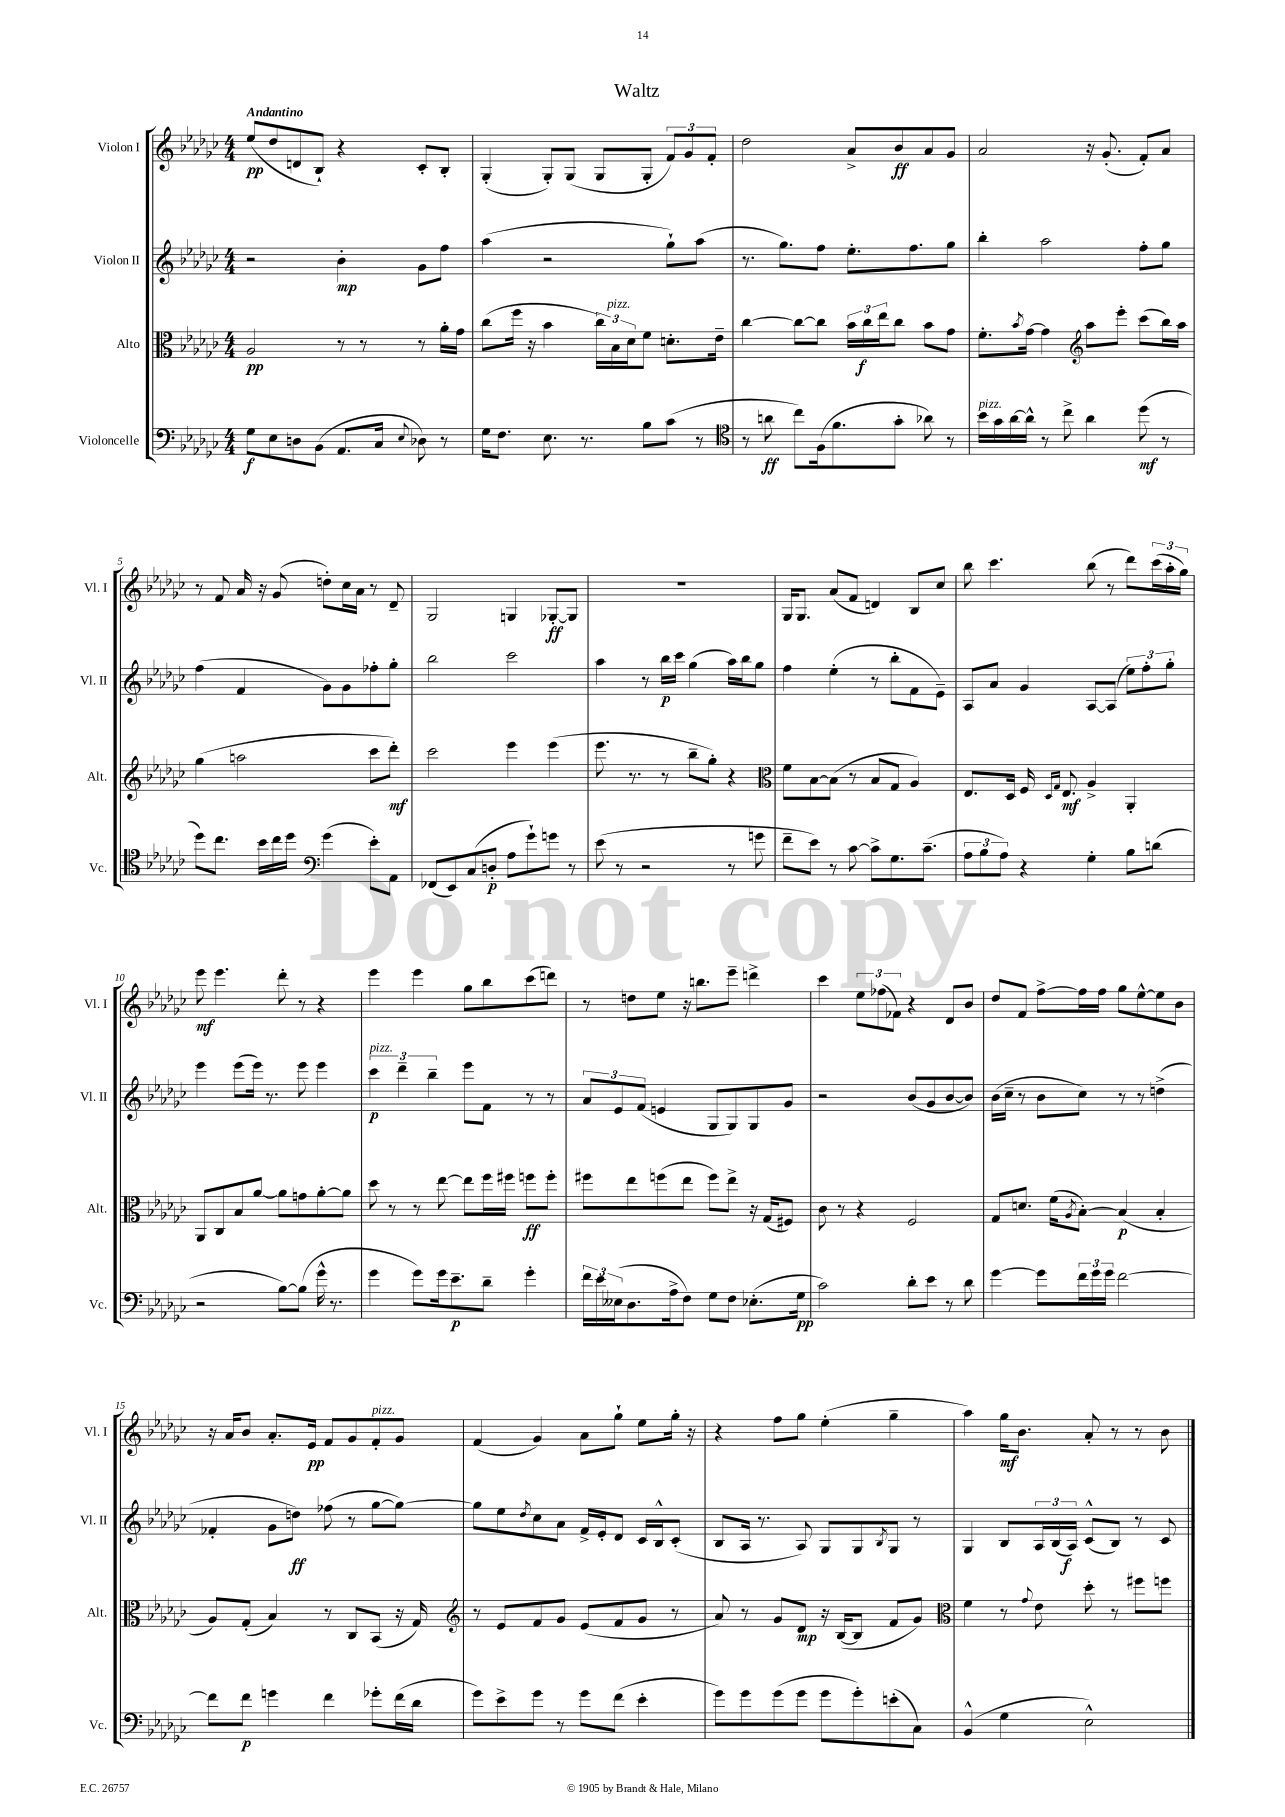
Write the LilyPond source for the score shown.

\header { title = "Waltz" }
<<
\new StaffGroup <<
\new Staff = "s0" \with { instrumentName = "Violon I" shortInstrumentName = "Vl. I" } {
    \clef treble \key ges \major \numericTimeSignature \time 4/4 \tempo "Andantino"
    ees''8\pp( des''8 d'8 bes8-!) r4 ces'8-. bes8-. |
    ges4-.( ges8-.) ges8( ges8 ges8-. \tuplet 3/2 { f'8) ges'8 f'8-. } |
    des''2 aes'8-> bes'8\ff aes'8 ges'8 |
    aes'2 r16 ges'8.-.( f'8-.) aes'8 |
    r8 f'8 aes'16 r16 ges'8( d''8-.) ces''16 aes'16 r8 des'8-- |
    ges2 g4 ges8~-.\ff ges8 |
    R1 |
    ges16 ges8. aes'8( f'8 d'4) bes8 ces''8 |
    bes''8 ces'''4. bes''8( r8 des'''8) \tuplet 3/2 { ces'''16( aes''16-. ges''16) } |
    ees'''8\mf ees'''4. des'''8-. r8 r4 |
    ees'''4 ees'''4 ges''8 bes''8 ces'''8( d'''8) |
    r8 d''8 ees''8 r16 b''8. ees'''8-- d'''4-> |
    ces'''4 \tuplet 3/2 { ees''8 fes''8( fes'8) } r4 des'8 bes'8 |
    des''8 f'8 f''8~-> f''16 f''16 ges''8 ees''8~-^ ees''8 bes'8 |
    r16 aes'16 bes'8 aes'8.-. ees'16\pp f'8 ges'8 f'8-.^\markup { \italic "pizz." } ges'8 |
    f'4( ges'4) aes'8 ges''8-! ees''8 ges''16-. r16 |
    r4 f''8 ges''8 ees''4-.( ges''4-- |
    aes''4) ges''16\mf bes'8. aes'8-. r8 r8 bes'8 \bar "|." |
}
\new Staff = "s1" \with { instrumentName = "Violon II" shortInstrumentName = "Vl. II" } {
    \clef treble \key ges \major \numericTimeSignature \time 4/4
    r2 bes'4-.\mp ges'8 f''8 |
    aes''4( r2 ges''8-!) aes''8( |
    r8. ges''8.) f''8 ees''8.-. f''8. ges''8 |
    bes''4-. aes''2 f''8-. ges''8 |
    f''4( f'4 ges'8) ges'8 fes''8-. ges''8-. |
    bes''2 ces'''2 |
    aes''4 r8 bes''16\p ces'''16 ges''4( aes''16) bes''16 ges''8 |
    f''4 ees''4-.( r8 bes''8-. f'8 ees'8--) |
    aes8 aes'8 ges'4 aes8~ aes8( \tuplet 3/2 { ees''8) f''8-. ges''8-. } |
    ees'''4 ees'''8( ees'''16) r8. ees'''8 ees'''4 |
    \tuplet 3/2 { ces'''4\p^\markup { \italic "pizz." } des'''4-- bes''4-- } ees'''8 f'8 r8 r8 |
    \tuplet 3/2 { aes'8 ees'8 f'8( } e'4 ges8 ges8) ges8 ges'8 |
    r2 bes'8( ges'8 bes'8~ bes'8) |
    bes'16( ces''16-- r8 bes'8 ces''8) r8 r8 d''4->( |
    fes'4-. ges'8 d''8\ff) fes''8( r8 ges''8~ ges''8~) |
    ges''8 ees''8 \acciaccatura { des''8 } ces''8 aes'8 f'16-> ees'16-. des'8 ces'16 bes16-^ ces'8-.( |
    bes8 aes16 r8. aes8) ges8 ges8 \acciaccatura { bes8 } ges8 r8 |
    ges4 bes8 \tuplet 3/2 { aes16 bes16( aes16\f) } ces'8-^( bes8) r8 ces'8 \bar "|." |
}
\new Staff = "s2" \with { instrumentName = "Alto" shortInstrumentName = "Alt." } {
    \clef alto \key ges \major \numericTimeSignature \time 4/4
    aes2\pp r8 r8 r8 aes'16-. ges'16 |
    ces''8( f''16 r16 bes'4 \tuplet 3/2 { ces''16) bes16^\markup { \italic "pizz." } des'16 } f'8 d'8.-. ees'16-- |
    ces''4~ ces''8~ ces''8 \tuplet 3/2 { bes'16 ces''16\f ees''16 } ces''8 bes'8 ges'8 |
    f'8.-. \acciaccatura { bes'8 } ges'16~ ges'4 \clef treble aes''8 ees'''8-. ces'''8( bes''16) aes''16 |
    ges''4( a''2 ces'''8 des'''8-.\mf) |
    ces'''2 ees'''4 ees'''4( |
    ees'''8. r8. r8 bes''8-- ges''8-.) r4 |
    \clef alto f'8 bes8~ bes8( r8 bes8 ges8 aes4) |
    ees8. des16 f16 \grace { des16 ges16 } ees8.\mf aes4-> aes,4-. |
    aes,8 ces8 bes8 aes'8~ aes'8 g'8 aes'8~-. aes'8 |
    des''8 r8 r8 ees''8~ ees''8 f''16 fis''16 f''8\ff f''8-. |
    fis''8 ees''8 f''8( ees''8 f''8) ees''8-> r16 ges16( fis8) |
    ces'8 r8 r4 f2 |
    ges8 d'8. f'16( \acciaccatura { aes8 } bes8~-.) bes4\p( bes4-. |
    aes8) ges8-.( bes4) r8 ces8 bes,8( r16 ges16) |
    \clef treble r8 ees'8 f'8 ges'8 ees'8( f'8 ges'8 r8 |
    aes'8) r8 ges'8 des'8\mp r16 bes16~( bes8 f'8 ges'8) |
    \clef alto f'4 r8 \appoggiatura { ges'8 } ees'8 des''8-. r8 fis''8 f''8 \bar "|." |
}
\new Staff = "s3" \with { instrumentName = "Violoncelle" shortInstrumentName = "Vc." } {
    \clef bass \key ges \major \numericTimeSignature \time 4/4
    ges8\f ees8 d8 bes,8( aes,8. ces16 \appoggiatura { ees8 } des8) r8 |
    ges16 f8. ees8. r8. bes8 ces'8( r8 |
    \clef tenor r8 a'8\ff ces''8) f16( f'8. ges'8-. aes'8) r8 |
    bes'16^\markup { \italic "pizz." } ges'16 aes'16~ aes'16-^ r8 ces''8-> aes'4 des''8\mf( r8 |
    des''8) ces''8. bes'16 ces''16 des''16 \clef bass ges'4( ees'8-.) aes,8 |
    fes,8( ees,8) ces8( d8-.\p aes8 ges'8-!) g'8 r8 |
    ees'8( r8 r2 r8 g'8 |
    f'8-- ees'8) r8 ces'8~ ces'8-> ges8. ces'8.--( |
    \tuplet 3/2 { aes8 bes8 aes8) } r4 ges4-. bes8 d'8( |
    r2 bes8~) bes8( ges'16-^ r8. |
    ges'4 ges'8) ges'16 ees'8.--\p des'8-- ges'4-. |
    \tuplet 3/2 { f'16 ees'16 eeses16( } des8. aes16-> f8) ges8 f8 ees8.-.( ges16\pp |
    ces'2) des'8-. ees'8 r8 des'8 |
    ges'4~ ges'8 \tuplet 3/2 { f'16 ges'16 ges'16 } f'2~ |
    f'8 f'8\p g'4 f'4 ges'8-. f'16( des'16 |
    ges'8) ees'8-> ges'8 r8 ges'8 f'8( ees'4-. |
    ges'8) ges'8 ges'8( ges'8 ges'8 ges'8-.) e'8-.( ces8) |
    bes,4-^( ges4 ees2-^) \bar "|." |
}
>>
>>
